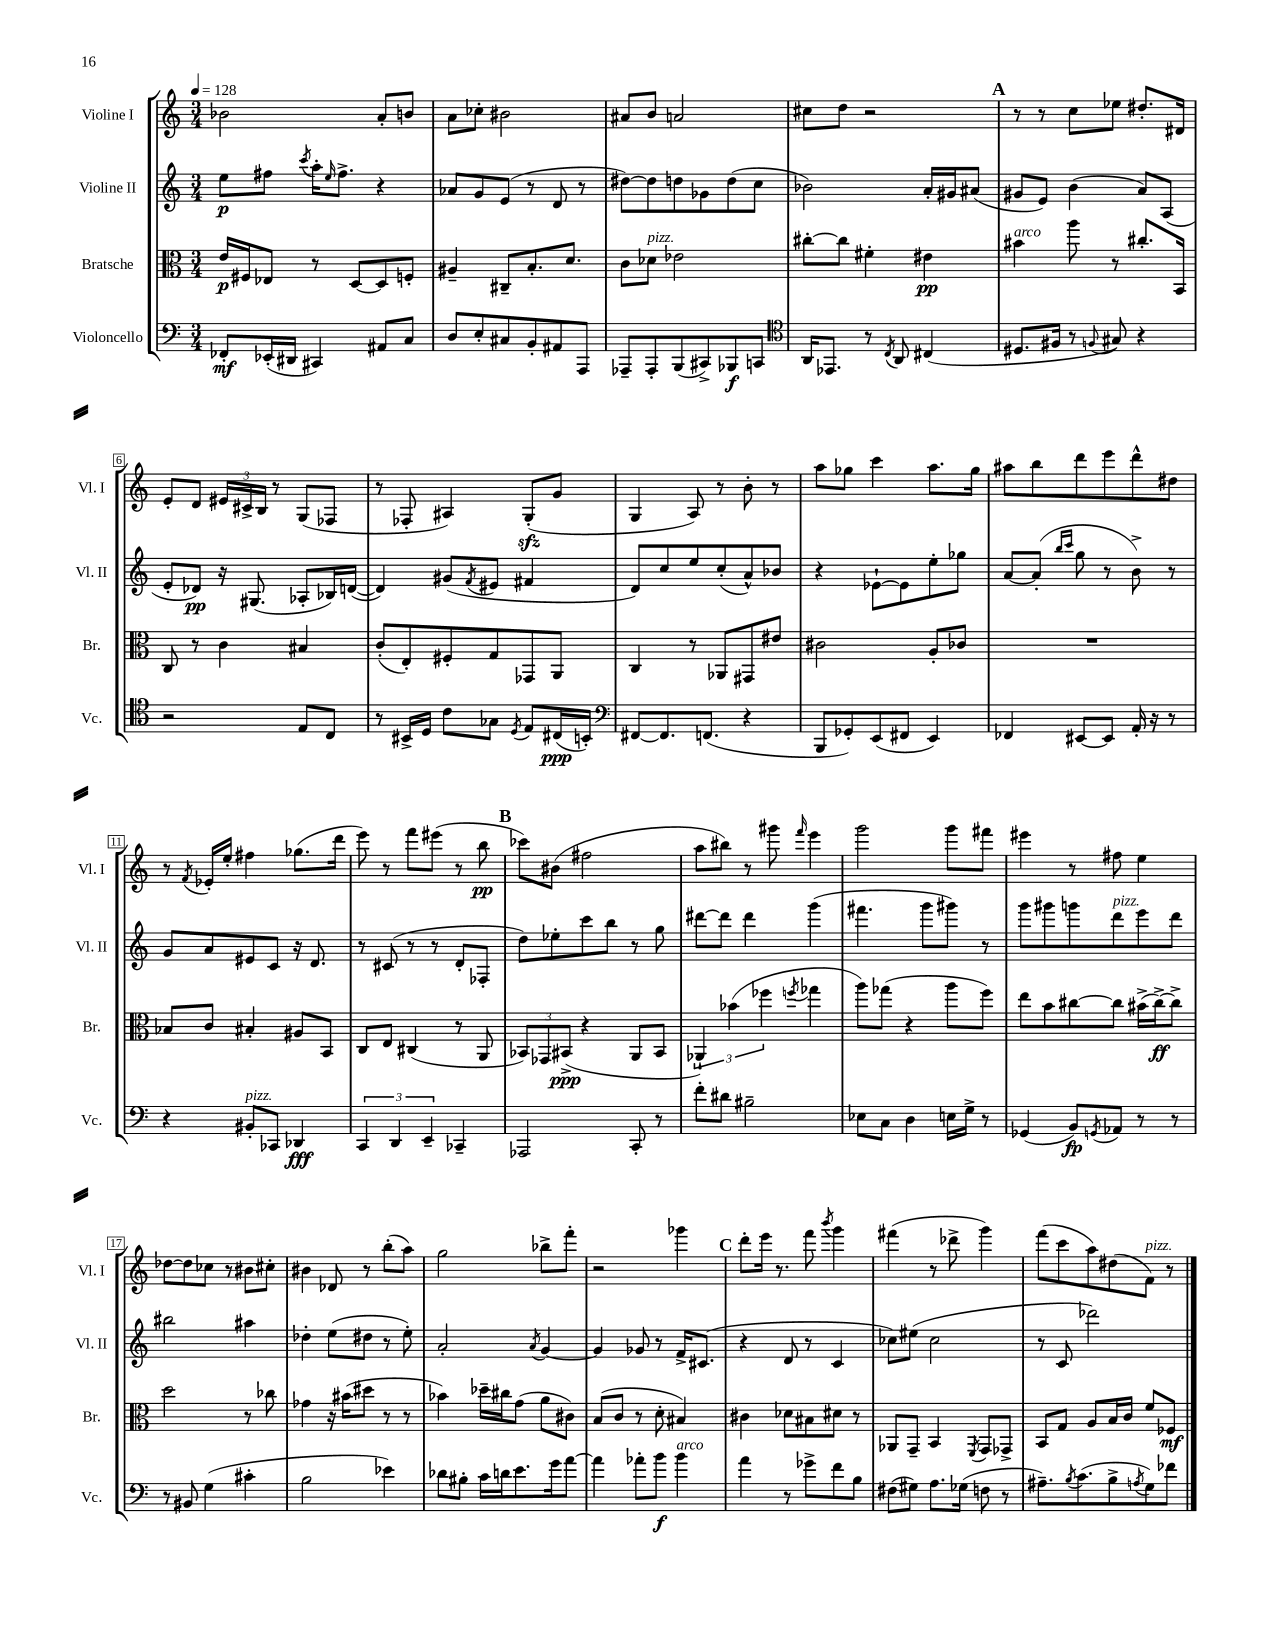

**kern	**kern	**kern	**kern
*staff4	*staff3	*staff2	*staff1
*clefF4	*clefC3	*clefG2	*clefG2
*k[]	*k[]	*k[]	*k[]
*M3/4	*M3/4	*M3/4	*M3/4
*MM128	*MM128	*MM128	*MM128
8FF-'/L	16e/LL	8ee\L	2b-\
.	16F#/J	.	.
(16EE-'/L	8E-/J	8ff#\J	.
16DD#/JJ	.	.	.
.	.	8qccc/	.
4CC#/)	8r	16aa'\LK	.
.	.	16qqee/	.
.	.	8.ff#^\J	.
.	[8D/L	.	.
8AA#/L	8D/]	4r	8a'/L
8C/J	8F'/J	.	8b/J
=	=	=	=
8D/L	4A#~/	8a-/L	8a\L
8E'/	.	8g/	8cc-'\J
8C#/	8C#~/L	(8e/J	2b#\
8BB'/	8.B'/	8r	.
8AA#/	.	8d/	.
.	8.d/J	.	.
8AAA/J	.	8r	.
=	=	=	=
8AAA-~/L	8c\L	[8dd#\L)	8a#/L
8AAA-'/	8d-\J	8dd#\]	8b/J
(8BBB/	2e-\	8dd\	2a/
8CC#^/)	.	8g-\	.
8BBB-/	.	(8dd\	.
8CC/J	.	8cc\J	.
=	=	=	=
*clefC4	*	*	*
16AA/LK	[8cc#'\L	2b-\)	8cc#\L
8.EE-/J	.	.	.
.	8cc#\]J	.	8dd\J
8r	4f#'\	.	2r
8qC/	.	.	.
8AA/	.	.	.
(4C#/	4e#\	16a'/LL	.
.	.	16g#/J	.
.	.	(8a#/J	.
=	=	=	=
8.D#/L	4b#\	8g#/L	8r
.	.	8e/J)	8r
16F#/Jk	.	.	.
8r	8aa\	(4b\	8cc\L
8qqF/	.	.	.
8G#/)	8r	.	8ee-\J
4r	8.cc#'/L	8a/L)	8.dd#'/L
.	.	(8A/J	.
.	16BB/Jk	.	16d#/Jk
=	=	=	=
2r	8C/	8e'/L	8e'/L
.	8r	8d-/J)	8d/J
.	4c\	16r	24e#/LL
.	.	.	24c#^/
.	.	(8.G#/	.
.	.	.	24B/JJ
.	.	.	8r
8E/L	4B#/	8A-'/L	(8G/L
8C/J	.	16B-/L)	8F-/J
.	.	([16d/JJ	.
=	=	=	=
8r	(8c'/L	4d/])	8r
16BB#^/LL	8E'/)	.	8F-'/
16D/JJ	.	.	.
8c\L	8F#'/	(8g#/L	4A#/)
.	.	8qf/	.
8G-\J	8G/	8e#/J	.
8qD/	.	.	.
8E/L	8GG-/	4f#/	(8G'/L
(16C#/L	8AA/J	.	8g/J
16BB'/JJ)	.	.	.
=	=	=	=
*clefF4	*	*	*
[8FF#/L	4C/	8d/L)	4G/
8.FF#/]	.	8cc/	.
.	8r	8ee/	8A/)
(8.FF/J	.	.	.
.	8AA-/L	(8cc'/	8r
4r	8GG#/	8a^^/)	8b'\
.	8e#/J	8b-/J	8r
=	=	=	=
8BBB/L	2c#\	4r	8aa\L
8GG-'/)	.	.	8gg-\J
(8EE/	.	[8e-`\L	4ccc\
8FF#/J	.	8e-\]	.
4EE/)	8A'/L	8ee'\	8.aa\L
.	8c-/J	8gg-\J	.
.	.	.	16gg-\Jk
=	=	=	=
4FF-/	2.r	[8a/L	8aa#\L
.	.	(8a'/]J	8bb\
.	.	16qqbb/LL	.
.	.	16qqccc/JJ	.
[8EE#/L	.	8gg\	8ddd\
8EE#/]J	.	8r	8eee\
16AA'/	.	8b^\)	8ddd^^\
16r	.	.	.
8r	.	8r	8dd#\J
=	=	=	=
4r	8B-/L	8g/L	8r
.	.	.	8qf/
.	8c/J	8a/	16e-'/LL
.	.	.	16ee'/JJ
8BB#'/L	4B#'/	8e#/	4ff#\
8CC-/J	.	8c/J	.
4DD-/	8A#/L	16r	(8.gg-\L
.	.	8.d/	.
.	8BB/J	.	.
.	.	.	16ddd\Jk
=	=	=	=
6CC/	8C/L	8r	8eee\)
.	8E/J	(8c#/	8r
6DD/	.	.	.
.	(4C#/	8r	8fff\L
6EE~/	.	.	.
.	.	8r	(8eee#\J
4CC-~/	8r	8d'/L	8r
.	8AA/	8F-'/J	8bb\
=	=	=	=
2AAA-/	12BB-/L)	8dd\L)	8ccc-\L)
.	12GG-/	.	.
.	.	8ee-'\	(8b#\J
.	(12BB#^/J	.	.
.	4r	8ccc\	2ff#\
.	.	8bb\J	.
8CC'/	8AA/L	8r	.
8r	8BB#/J	8gg\	.
=	=	=	=
8f'\L	6AA-`/)	[8ddd#\L	8aa\L
8d#\J	.	8ddd#\]J	8bb#\J)
.	(6b-\	.	.
2B#~\	.	4ddd#\	8r
.	6ff-\	.	.
.	.	.	8ggg#\
.	8qff/	.	16qqfff/
.	4gg-\	(4ggg\	4eee\
=	=	=	=
8E-\L	8aa\L)	4.fff#\	2ggg\
8C\J	(8gg-\J	.	.
4D\	4r	.	.
.	.	8ggg\L	.
16E\LL	8aa\L	8ggg#\J)	8ggg\L
16G^\JJ	.	.	.
8r	8ff\J)	8r	8fff#\J
=	=	=	=
(4GG-/	8ee\L	8ggg\L	4eee#\
.	8b\	8ggg#\	.
8BB/L)	[8cc#\	8ggg\	8r
8qGG/	.	.	.
8AA-/J	8cc#\]J	8ddd\	8ff#\
8r	(16b#^\LL	8eee\	4ee\
.	[16cc#^\J)	.	.
8r	8cc#^\]J	8ddd\J	.
=	=	=	=
8r	2dd\	2bb#\	[8dd-\L
8BB#/	.	.	8dd-\]
(4G\	.	.	8cc-\J
.	.	.	8r
4c#'\	8r	4aa#\	8b#\L
.	8cc-\	.	8cc#'\J
=	=	=	=
2B\	4g-\	4dd-'\	4b#\
.	16r	(8ee\L	8d-/
.	(16b#\LK	.	.
.	8dd#\J	8dd#\J	8r
4e-\)	8r	8r	(8bb'\L
.	8r	8ee'\)	8aa\J)
=	=	=	=
8d-\L	4b-\)	2a'/	2gg\
8B#'\J	.	.	.
16c\LL	16dd-~\LL	.	.
16d\J	16cc#\J	.	.
8.e\	(8g\J	.	.
.	.	8qa/	.
.	8a\L	[4g/	8bb-^\L
16g\k	.	.	.
[8a\J	8c#\J)	.	8fff'\J
=	=	=	=
4a\]	(8B/L	4g/]	2r
.	8c/J	.	.
8a-'\L	8r	8g-/	.
8b\J	8d'\	8r	.
4b\	4B#/)	16f^/LK	4ggg-\
.	.	(8.c#/J	.
=	=	=	=
4a\	4c#\	4r	8ddd'\L
.	.	.	16eee\Jk
.	.	.	8.r
8r	8d-\L	8d/	.
8g-^\L	8B#\	8r	8fff\
.	.	.	8qbbb/
8f\	8d#\J	4c/	4ggg\
8B\J	8r	.	.
=	=	=	=
(8F#\L	8AA-/L	8cc-\L)	(4fff#\
8G#\J)	8GG~/J	(8ee#\J	.
8.A\L	4BB/	2cc-\	8r
.	.	.	8ddd-^\
(16G-\Jk	.	.	.
.	8qFF/	.	.
8F\	8GG/L	.	4ggg\)
8r	8GG-^/J	.	.
=	=	=	=
8.A#~\L)	8BB/L	8r	(8fff\L
.	8G/J	8c/	8ccc\
8qB/	.	.	.
(8.c\	.	.	.
.	8A/L	2ddd-\)	8aa\)
8B^\	16B/L	.	(8dd#\
.	16c/JJ	.	.
8qA/	.	.	.
8G\)	8f/L	.	8f\J)
8f-\J	8F-/J	.	8r
==	==	==	==
*-	*-	*-	*-
